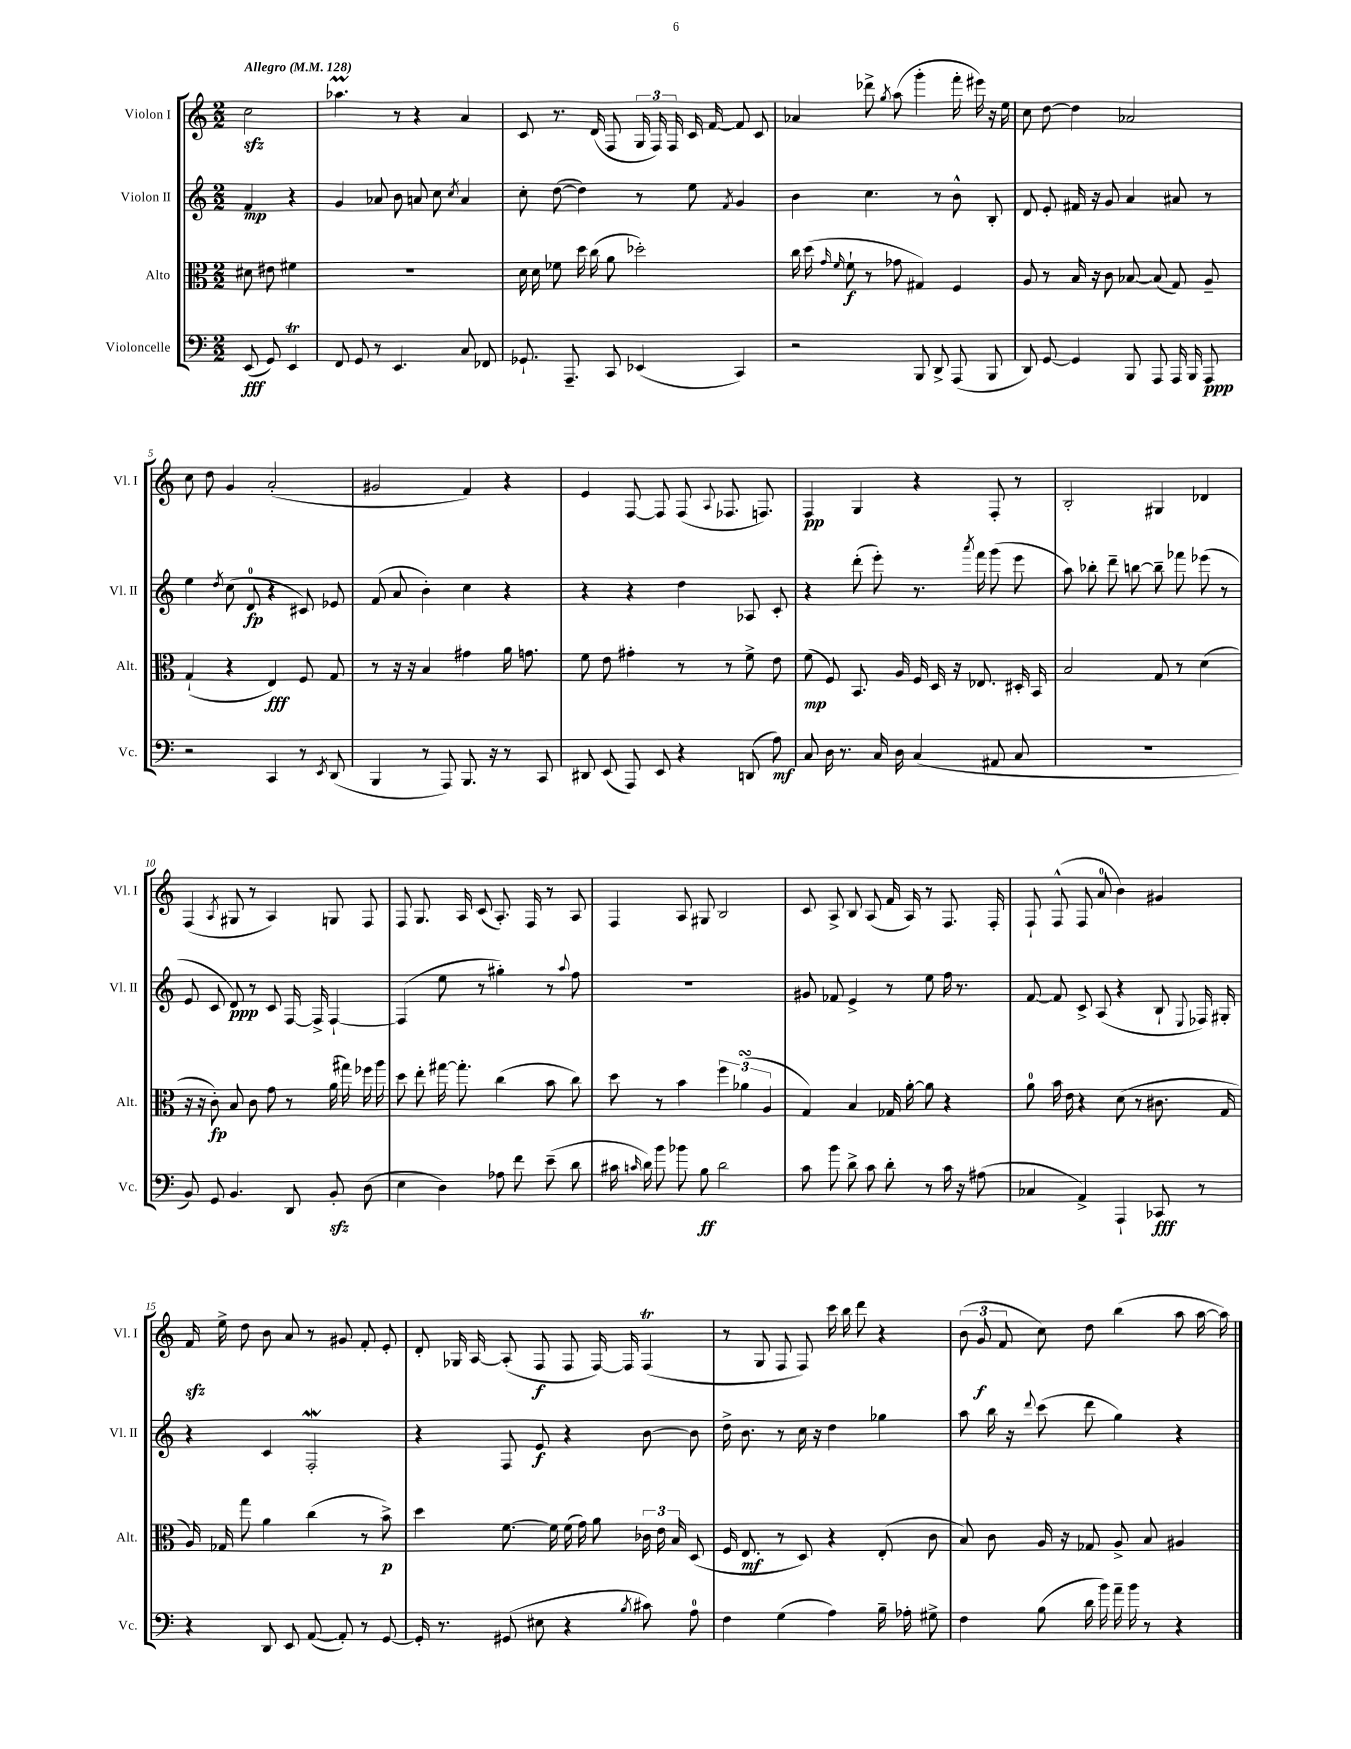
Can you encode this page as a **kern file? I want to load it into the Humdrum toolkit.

**kern	**kern	**kern	**kern
*staff4	*staff3	*staff2	*staff1
*clefF4	*clefC3	*clefG2	*clefG2
*k[]	*k[]	*k[]	*k[]
*M2/2	*M2/2	*M2/2	*M2/2
*MM128	*MM128	*MM128	*MM128
(8EE/	8d#\	4f/	2cc\
8GG/)	8e#\	.	.
4EE/	4f#\	4r	.
=	=	=	=
8FF/	1r	4g/	4.aa-\
8GG/	.	.	.
8r	.	8a-/	.
4.EE/	.	8b\	8r
.	.	8a/	4r
.	.	8cc\	.
.	.	8qcc/	.
8C/	.	4a/	4a/
8FF-/	.	.	.
=	=	=	=
8.GG-`/	16d\	8cc'\	8c/
.	16d\	.	.
.	8f-\	([8dd\	8.r
8.AAA~/	.	.	.
.	16dd\	4dd\])	.
.	(16cc\	.	(16d/
8CC/	8a\	.	8F/
(4EE-/	2dd-'\)	8r	24G/
.	.	.	24F/)
.	.	.	24F/
.	.	8ee\	16c/
.	.	.	[16f/
.	.	8qf/	.
4CC/)	.	4g/	8f/]
.	.	.	8c/
=	=	=	=
2r	16cc\	4b\	4a-/
.	(16dd\	.	.
.	16qqg/	.	.
.	16qqf/	.	.
.	8f`\	.	.
.	8r	4.cc\	8ddd-^\
.	.	.	8qgg/
.	8g-\	.	(8aa\
8BBB/	4G#/)	.	4ggg'\
8DD^/	.	8r	.
(8AAA/	4F/	8b^^\	16fff'\
.	.	.	16eee#\)
8BBB/	.	8B'/	16r
.	.	.	16ee\
=	=	=	=
8DD/)	8A/	8d/	8cc\
[8GG/	8r	8e'/	[8dd\
4GG/]	16B/	16f#/	4dd\]
.	16r	16r	.
.	8c\	8g/	.
8BBB/	[8B-/	4a/	2a-/
8AAA/	(8B-/]	.	.
16AAA/	8G/)	8a#/	.
16BBB/	.	.	.
8AAA/	8A~/	8r	.
=	=	=	=
2r	(4G`/	4ee\	8cc\
.	.	.	8dd\
.	.	8qdd/	.
.	4r	(8cc\	4g/
.	.	8d/	.
4CC/	4E/)	4r	(2a'/
8r	8F/	8c#/)	.
8qEE/	.	.	.
(8DD/	8G/	8e-/	.
=	=	=	=
4BBB/	8r	(8f/	2g#/
.	16r	8a/	.
.	16r	.	.
8r	4B/	4b'\)	.
8AAA/)	.	.	.
8.BBB/	4g#\	4cc\	4f/)
16r	.	.	.
8r	16a\	4r	4r
.	8.g\	.	.
8CC/	.	.	.
=	=	=	=
8DD#/	8f\	4r	4e/
(8EE/	8e\	.	.
8AAA/)	4g#'\	4r	[8F/
8EE/	.	.	8F/]
4r	8r	4dd\	(8F/
.	.	.	8qqA/
.	8r	.	8.F-/
(8DD/	8f^\	8A-/	.
.	.	.	8.F/)
8A\)	8e\	8c'/	.
=	=	=	=
8C/	(8f\	4r	4F/
16D\	8F/)	.	.
8.r	.	.	.
.	8.BB/	(8ddd'\	4G/
16C/	.	8eee'\)	.
16D\	16A/	.	.
(4C/	16F/	8.r	4r
.	16D/	.	.
.	16r	.	.
.	.	8qaaa/	.
.	8.E-/	16fff\	.
8AA#/	.	(8ggg\	8F'/
8C/	16D#'/	8eee\	8r
.	16BB/	.	.
=	=	=	=
1r	2B/	8aa\)	2B'/
.	.	8bb-'\	.
.	.	8ddd~\	.
.	.	[8bb\	.
.	8G/	8bb~\]	4G#/
.	8r	8fff-\	.
.	(4d\	(8eee-\	4d-/
.	.	8r	.
=	=	=	=
8BB/)	16r	8e/	(4F/
.	16r	.	.
8GG/	8c'\)	8c/	.
.	.	.	8qA/
4.BB/	8B/	8d/)	8G#/
.	8c\	8r	8r
.	8g\	8c/	4A/)
8DD/	8r	[16F/	.
.	.	16F^/]	.
8BB'/	(16a\	[4F`/	8G/
.	16gg#\)	.	.
(8D\	16ff-\	.	8F/
.	16aa\	.	.
=	=	=	=
4E\	8dd\	(4F/]	8F/
.	8ee'\	.	8.G/
4D\)	[16gg#\	8ee\	.
.	8.gg#'\]	.	16A/
.	.	8r	(8c/
8A-\	(4cc\	4gg#'\)	8.A'/)
8f\	.	.	.
.	.	.	16F/
(8e~\	8b\	8r	8r
.	.	8qqaa/	.
8d\	8cc\)	8ff\	8A/
=	=	=	=
16c#\	8dd\	1r	4F/
16qqc/	.	.	.
16d\)	.	.	.
8b\	8r	.	.
8b-\	4b\	.	8A/
8B\	.	.	8G#/
2d\	6ff\	.	2B/
.	(6a-\	.	.
.	6A/	.	.
=	=	=	=
8c\	4G/)	8g#/	8c/
8b\	.	8f-/	8A^/
8d^\	4B/	4e^/	8B/
8c\	.	.	(8A/
8d'\	16G-/	8r	16f/
.	[16a'\	.	16A/)
8r	8a\]	8ee\	8r
16c\	4r	16ff\	8.F/
16r	.	8.r	.
(8A#\	.	.	.
.	.	.	16F'/
=	=	=	=
4C-/	8a\	[8f/	8F`/
.	16b\	8f/]	(8F^^/
.	16e\	.	.
4AA^/)	4r	8c^/	8F/
.	.	(8A/	8a/
4AAA`/	(8d\	4r	4b\)
.	8r	.	.
8CC-/	8.c#\	8B`/	4g#/
.	.	8qqE/	.
8r	.	16F-/)	.
.	16G/	16G#'/	.
=	=	=	=
4r	16A/)	4r	16f/
.	16G-/	.	16ee^\
.	8gg\	.	8dd\
8DD/	4a\	4c/	8b\
8EE/	.	.	8a/
([8AA/	(4cc\	2F'/	8r
8AA'/])	.	.	8g#/
8r	8r	.	8f'/
[8GG/	8b^\)	.	8e'/
=	=	=	=
16GG'/]	4dd\	4r	8d'/
8.r	.	.	.
.	.	.	16G-/
.	.	.	[16A/
(8GG#/	[8.f\	8F/	(8A'/]
8E#\	.	8e/	8F/
.	16f\]	.	.
4r	(16f\	4r	8F/
.	16g\)	.	.
.	8a\	.	[16F/)
.	.	.	16F/]
8qB/	.	.	.
8c#\)	24c-\	[8b\	(4F/
.	24e\	.	.
.	24B/	.	.
8A\	(8D/	8b\]	.
=	=	=	=
4F\	16F/	16dd^\	8r
.	8.E/	8.b\	.
.	.	.	8G/
(4G\	8r	8r	8F/
.	8D/)	16cc\	8F/)
.	.	16r	.
4A\)	4r	4dd\	16ccc\
.	.	.	16bb\
.	.	.	8ddd\
16B~\	(8E'/	4gg-\	4r
16A-'\	.	.	.
8G#^\	8c\	.	.
=	=	=	=
4F\	8B/)	8aa\	(12b\
.	.	.	12g/
.	8c\	16bb\	.
.	.	.	12f/
.	.	16r	.
.	.	8qqddd/	.
(8B\	16A/	(8ccc\	8cc\)
.	16r	.	.
16d\	8G-/	8ddd\	8dd\
16b\)	.	.	.
16a~\	8A^/	4gg\)	(4bb\
16b\	.	.	.
8r	8B/	.	.
4r	4A#/	4r	8aa\
.	.	.	[16aa\
.	.	.	16aa\])
==	==	==	==
*-	*-	*-	*-
